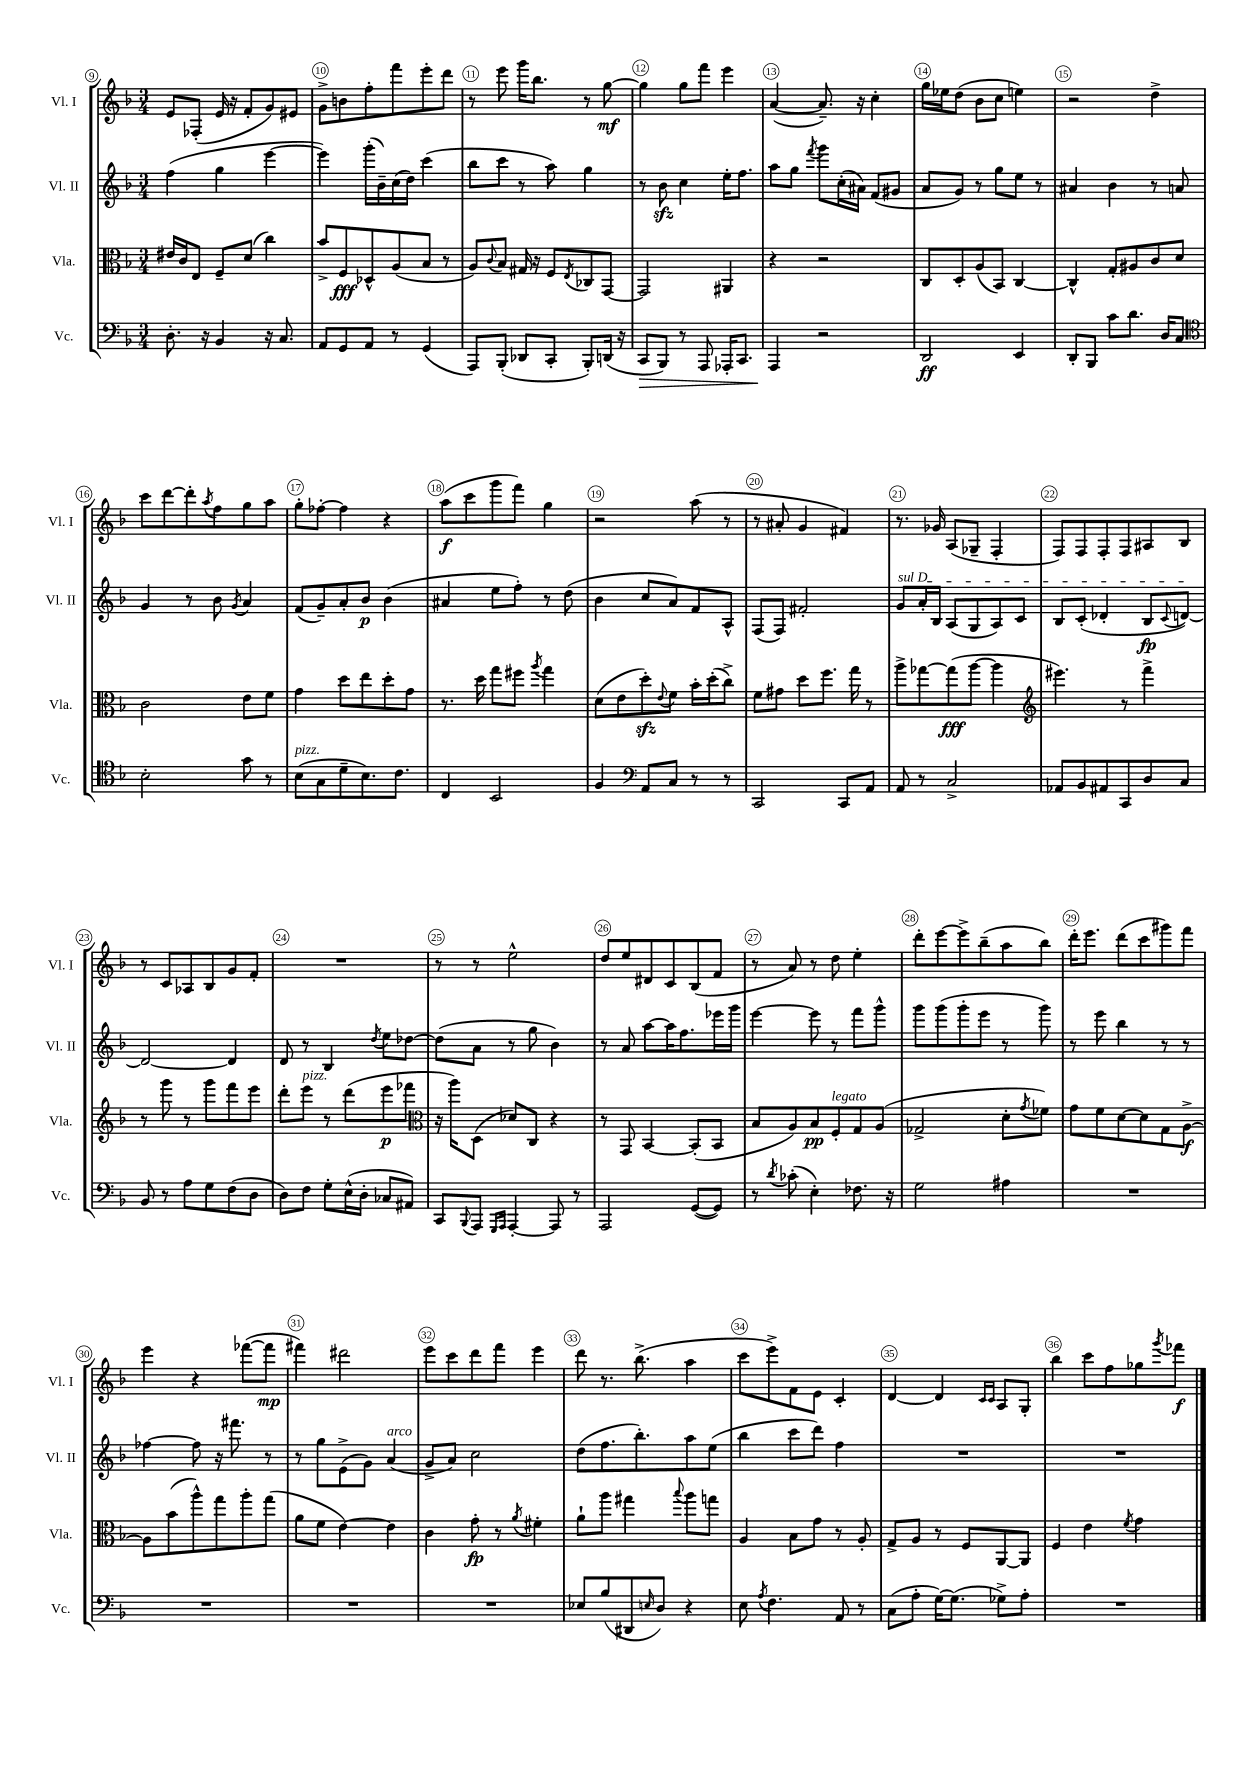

**kern	**dynam	**kern	**dynam	**kern	**dynam	**kern	**dynam
*part4	*part4	*part3	*part3	*part2	*part2	*part1	*part1
*staff4	*staff4	*staff3	*staff3	*staff2	*staff2	*staff1	*staff1
*I"Vc.	*	*I"Vla.	*	*I"Vl. II	*	*I"Vl. I	*
*I'Vc.	*	*I'Vla.	*	*I'Vl. II	*	*I'Vl. I	*
*clefF4	*	*clefC3	*	*clefG2	*	*clefG2	*
*k[b-]	*	*k[b-]	*	*k[b-]	*	*k[b-]	*
*M3/4	*	*M3/4	*	*M3/4	*	*M3/4	*
=9	=9	=9	=9	=9	=9	=9	=9
8.D'\	.	16e#X/LL	.	(4ff\	.	8e/L	.
.	.	16c/J	.	.	.	.	.
.	.	8E/J	.	.	.	(8F-X'/J	.
16r	.	.	.	.	.	.	.
4BB-/	.	8F~/L	.	4gg\	.	16e/	.
.	.	.	.	.	.	16r	.
.	.	(8d/J	.	.	.	8f'/L	.
16r	.	4cc\)	.	[4eee\	.	8g/)	.
8.C/	.	.	.	.	.	.	.
.	.	.	.	.	.	8e#X/J	.
=10	=10	=10	=10	=10	=10	=10	=10
8AA/L	.	8b-^/L	.	4eee\])	.	8g^\L	.
8GG/	.	8F/	fff	.	.	8bn\	.
8AA/J	.	8D-X^^/	.	(16ggg'\LL	.	8ff'\	.
.	.	.	.	16b-~\)	.	.	.
8r	.	(8A/	.	(16cc\	.	8fff\	.
.	.	.	.	16dd\JJ)	.	.	.
(4GG/	.	8B-/J	.	(4ccc\	.	8eee'\	.
.	.	8r	.	.	.	8ddd\J	.
=11	=11	=11	=11	=11	=11	=11	=11
8AAA/L)	.	8A/L)	.	8bb-\L	.	8r	.
.	.	8qqc/	.	.	.	.	.
(8BBB-'/J	.	8B-/J	.	8ccc\J	.	8eee\	.
8DD-X/L	.	16G#X/	.	8r	.	16ggg\KL	.
.	.	16r	.	.	.	8.bb-\J	.
8CC'/J	.	8F/L	.	8aa\)	.	.	.
.	.	8qE/	.	.	.	.	.
8BBB-'/L)	.	8C-X/	.	4gg\	.	8r	.
(16DDn/Jk	.	[8GG/J	.	.	.	[8gg\	mf
16r	.	.	.	.	.	.	.
=12	=12	=12	=12	=12	=12	=12	=12
!	!LO:HP:b	!	!	!	!	!	!
8CC/L	>	2GG/]	.	8r	.	4gg\]	.
8BBB-/J)	.	.	.	8b-zz\	.	.	.
8r	.	.	.	4cc\	.	8gg\L	.
8AAA/	.	.	.	.	.	8fff\J	.
16AAA-X'/KL	.	4AA#X/	.	16ee'\KL	.	4eee\	.
8.CC/J	.	.	.	8.ff\J	.	.	.
=13	=13	=13	=13	=13	=13	=13	=13
4AAA/	.	4r	.	8aa\L	.	([4a/	.
.	.	.	.	8gg\J	.	.	.
.	.	.	.	8qfff/	.	.	.
2r	]	2r	.	8ggg\L	.	8.a~/])	.
.	.	.	.	(16cc'\L	.	.	.
.	.	.	.	16a#X\JJ)	.	16r	.
.	.	.	.	(8f/L	.	4cc'\	.
.	.	.	.	8g#X/J	.	.	.
=14	=14	=14	=14	=14	=14	=14	=14
2DD/	ff	8C/L	.	8a/L	.	16gg\LL	.
.	.	.	.	.	.	16ee-X\J	.
.	.	8D'/	.	8g/J)	.	(8dd\J	.
.	.	(8A/	.	8r	.	8b-\L	.
.	.	8BB-/J)	.	8gg\L	.	8cc\J	.
4EE/	.	[4C/	.	8ee\J	.	4een\)	.
.	.	.	.	8r	.	.	.
=15	=15	=15	=15	=15	=15	=15	=15
8DD'/L	.	4C^^/]	.	4a#X/	.	2r	.
8BBB-/J	.	.	.	.	.	.	.
8c\L	.	8G'/L	.	4b-\	.	.	.
8.d\J	.	8A#X/	.	.	.	.	.
.	.	8c/	.	8r	.	4dd^\	.
16D/KL	.	.	.	.	.	.	.
8C/J	.	8d/J	.	8an/	.	.	.
!!LO:LB:g=z
=16	=16	=16	=16	=16	=16	=16	=16
*clefC4	*	*	*	*	*	*	*
2B-'\	.	2c\	.	4g/	.	8ccc\L	.
.	.	.	.	.	.	[8ddd\	.
.	.	.	.	8r	.	8ddd'\]	.
.	.	.	.	.	.	8qaa/	.
.	.	.	.	8b-\	.	8ff\	.
.	.	.	.	8qg/	.	.	.
8g\	.	8e\L	.	4a/	.	8gg\	.
8r	.	8f\J	.	.	.	8aa\J	.
=17	=17	=17	=17	=17	=17	=17	=17
!LO:TX:a:i:t=pizz.	!	!	!	!	!	!	!
(8B-\L	.	4g\	.	(8f/L	.	8gg'\L	.
8G\	.	.	.	8g~/)	.	[8ff-X'\J	.
8d~\	.	8dd\L	.	8a'/	.	4ff-\]	.
8.B-\)	.	8ee\	.	8b-/J	p	.	.
.	.	8dd'\	.	(4b-\	.	4r	.
8.c\J	.	.	.	.	.	.	.
.	.	8g\J	.	.	.	.	.
=18	=18	=18	=18	=18	=18	=18	=18
4C/	.	8.r	.	4a#X/	.	(8aa\L	f
.	.	.	.	.	.	8ccc\	.
.	.	16dd\	.	.	.	.	.
2BB-/	.	8gg\L	.	8ee\L	.	8ggg\	.
.	.	8ff#X\J	.	8ff'\J)	.	8fff\J)	.
.	.	8qaa/	.	.	.	.	.
.	.	4gg\	.	8r	.	4gg\	.
.	.	.	.	(8dd\	.	.	.
=19	=19	=19	=19	=19	=19	=19	=19
4F/	.	(8d\L	.	4b-\	.	2r	.
.	.	8e\	.	.	.	.	.
*clefF4	*	*	*	*	*	*	*
8AA/L	.	8ddzz'\)	.	8cc/L	.	.	.
.	.	8qqe/	.	.	.	.	.
8C/J	.	8f\J	.	8a/)	.	.	.
8r	.	16b-'\LL	.	8f/	.	(8aa\	.
.	.	(16dd'\J	.	.	.	.	.
8r	.	8cc^\J)	.	8A^^/J	.	8r	.
=20	=20	=20	=20	=20	=20	=20	=20
2CC/	.	8f\L	.	(8F/L	.	8r	.
.	.	8g#X\J	.	8F/J)	.	8a#X'/	.
.	.	8dd\L	.	2f#X'/	.	4g/	.
.	.	8.ff\J	.	.	.	.	.
8CC/L	.	.	.	.	.	4f#X/)	.
.	.	16gg\	.	.	.	.	.
8AA/J	.	8r	.	.	.	.	.
=21	=21	=21	=21	=21	=21	=21	=21
!	!	!	!	!LO:TX:a:i:t=sul D	!	!	!
8AA/	.	8aa^\L	.	8g/L	.	8.r	.
8r	.	[8gg-X\	.	16a'/L	.	.	.
.	.	.	.	16B-/JJ	.	16g-X/	.
2C^/	.	(8gg-\]	fff	(8A/L	.	(8A/L	.
.	.	[8aa\J	.	8G/	.	8G-X~/J	.
.	.	4aa\]	.	8A/)	.	4F'/	.
.	.	.	.	8c/J	.	.	.
=22	=22	=22	=22	=22	=22	=22	=22
*	*	*clefG2	*	*	*	*	*
8AA-X/L	.	4.eee#X\)	.	8B-/L	.	8F/L)	.
8BB-/	.	.	.	(8c'/J	.	8F/	.
8AA#X/	.	.	.	4d-X'/	.	8F'/	.
8CC/	.	8r	.	.	.	8F/	.
8D/	.	4fff^\	.	8B-/L	fp	8A#X/	.
.	.	.	.	8qqc/	.	.	.
8C/J	.	.	.	[8dn/J)	.	8B-/J	.
!!LO:LB:g=z
=23	=23	=23	=23	=23	=23	=23	=23
8BB-/	.	8r	.	2d/_	.	8r	.
8r	.	8ggg\	.	.	.	8c/L	.
8A\L	.	8r	.	.	.	8A-X/	.
8G\	.	8ggg\L	.	.	.	8B-/	.
(8F\	.	8fff\	.	4d/]	.	8g/	.
8D\J	.	8eee\J	.	.	.	8f'/J	.
=24	=24	=24	=24	=24	=24	=24	=24
8D\L)	.	8ddd'\L	.	8d/	.	2.r	.
!	!	!LO:TX:a:i:t=pizz.	!	!	!	!	!
8F\J	.	8eee\J	.	8r	.	.	.
8G'\L	.	8r	.	4B-/	.	.	.
(16E^^\L	.	(8ddd\L	.	.	.	.	.
16D'\JJ	.	.	.	.	.	.	.
.	.	.	.	8qdd/	.	.	.
8C-X/L	.	8eee\	p	8ee\L	.	.	.
8AA#X/J)	.	8fff-X\J	.	[8dd-X\J	.	.	.
=25	=25	=25	=25	=25	=25	=25	=25
*	*	*clefC3	*	*	*	*	*
8CC/L	.	16r	.	(8dd-\L]	.	8r	.
.	.	16aa\KL)	.	.	.	.	.
8qqBBB-/	.	.	.	.	.	.	.
8AAA/J	.	(8D\J	.	8a\J	.	8r	.
16qqGGG/LL	.	.	.	.	.	.	.
16qqAAA/JJ	.	.	.	.	.	.	.
[4AAA'/	.	8d-X/L)	.	8r	.	2ee^^\	.
.	.	8C/J	.	8gg\	.	.	.
8AAA/]	.	4r	.	4b-\)	.	.	.
8r	.	.	.	.	.	.	.
=26	=26	=26	=26	=26	=26	=26	=26
2AAA/	.	8r	.	8r	.	8dd/L	.
.	.	8GG/	.	8a/	.	8ee/	.
.	.	[4BB-/	.	[8aa\L	.	8d#X/	.
.	.	.	.	16aa\K]	.	8c/	.
.	.	.	.	8.ff\	.	.	.
([8GG/L	.	(8BB-'/L]	.	.	.	(8B-/	.
8GG/J])	.	8BB-/J	.	16eee-X\L	.	8f/J	.
.	.	.	.	16ggg\JJ	.	.	.
=27	=27	=27	=27	=27	=27	=27	=27
8r	.	8B-/L	.	[4eee\	.	8r	.
8qd/	.	.	.	.	.	.	.
(8c-X'\	.	8A/)	.	.	.	8a/)	.
4E'\)	.	8B-/	pp	8eee\]	.	8r	.
!	!	!LO:TX:a:i:t=legato	!	!	!	!	!
.	.	8F'/	.	8r	.	8dd\	.
8.F-X\	.	8G/	.	8fff\L	.	4ee'\	.
.	.	(8A/J	.	8ggg^^\J	.	.	.
16r	.	.	.	.	.	.	.
=28	=28	=28	=28	=28	=28	=28	=28
2G\	.	2G-X^/	.	8ggg\L	.	8ddd'\L	.
.	.	.	.	(8ggg\	.	[8eee\	.
.	.	.	.	8ggg'\	.	8eee^\]	.
.	.	.	.	8eee\J	.	(8bb-~\	.
4A#X\	.	8d'\L	.	8r	.	8aa\	.
.	.	8qg/	.	.	.	.	.
.	.	8f-X\J)	.	8ggg\)	.	8bb-\J)	.
=29	=29	=29	=29	=29	=29	=29	=29
2.r	.	8g\L	.	8r	.	16ddd'\KL	.
.	.	.	.	.	.	8.eee\J	.
.	.	8f\	.	8eee\	.	.	.
.	.	[8d\	.	4bb-\	.	(8ddd\L	.
.	.	8d\]	.	.	.	8ccc\	.
.	.	8G\	.	8r	.	8ggg#X\)	.
.	.	[8A^\J	f	8r	.	8fff\J	.
!!LO:LB:g=z
=30	=30	=30	=30	=30	=30	=30	=30
2.r	.	8A\L]	.	[4ff-X\	.	4eee\	.
.	.	(8b-\	.	.	.	.	.
.	.	8aa^^\)	.	8ff-\]	.	4r	.
.	.	8gg\	.	16r	.	.	.
.	.	.	.	8.fff#X\	.	.	.
.	.	8aa'\	.	.	.	([8fff-X\L	.
.	.	(8gg\J	.	8r	.	8fff-\J]	mp
=31	=31	=31	=31	=31	=31	=31	=31
2.r	.	8a\L	.	8r	.	4fff#X\)	.
.	.	8f\J	.	8gg\L	.	.	.
.	.	[4e\)	.	(8e^\	.	2ddd#X\	.
.	.	.	.	8g\J)	.	.	.
!	!	!	!	!LO:TX:a:i:t=arco	!	!	!
.	.	4e\]	.	(4a/	.	.	.
=32	=32	=32	=32	=32	=32	=32	=32
2.r	.	4c\	.	8g^/L	.	8eee\L	.
.	.	.	.	8a/J)	.	8ccc\	.
.	.	8g'\	fp	2cc\	.	8ddd\	.
.	.	8r	.	.	.	8fff\J	.
.	.	8qa/	.	.	.	.	.
.	.	4f#X'\	.	.	.	4eee\	.
=33	=33	=33	=33	=33	=33	=33	=33
8E-X/L	.	8a`\L	.	(8dd\L	.	8ddd\	.
(8B-/	.	8aa\J	.	8.ff\	.	8.r	.
8DD#X/	.	4gg#X\	.	.	.	.	.
.	.	.	.	8.bb-'\)	.	(8.bb-^\	.
16qqEn/	.	.	.	.	.	.	.
8D/J)	.	.	.	.	.	.	.
.	.	8qqbb-/	.	.	.	.	.
4r	.	8aa\L	.	8aa\	.	4aa\	.
.	.	8ggn\J	.	(8ee\J	.	.	.
=34	=34	=34	=34	=34	=34	=34	=34
8E\	.	4A/	.	4bb-\	.	8ccc\L	.
8qA/	.	.	.	.	.	.	.
4.F\	.	.	.	.	.	8eee^\)	.
.	.	8B-\L	.	8ccc\L	.	8f\	.
.	.	8g\J	.	8ddd\J)	.	8e\J	.
8AA/	.	8r	.	4ff\	.	4c'/	.
8r	.	8A'/	.	.	.	.	.
=35	=35	=35	=35	=35	=35	=35	=35
(8C\L	.	8G^/L	.	2.r	.	[4d/	.
8A'\J	.	8A/J	.	.	.	.	.
[16G\KL)	.	8r	.	.	.	4d/]	.
(8.G\J]	.	.	.	.	.	.	.
.	.	8F/L	.	.	.	.	.
.	.	.	.	.	.	16qqc/LL	.
.	.	.	.	.	.	16qqc/JJ	.
8G-X^\L)	.	[8AA/	.	.	.	8A/L	.
8A'\J	.	8AA/J]	.	.	.	8G'/J	.
=36	=36	=36	=36	=36	=36	=36	=36
2.r	.	4F/	.	2.r	.	4bb-\	.
.	.	4e\	.	.	.	8ccc\L	.
.	.	.	.	.	.	8ff\	.
.	.	8qf/	.	.	.	.	.
.	.	4g\	.	.	.	8gg-X\	.
.	.	.	.	.	.	8qggg/	.
.	.	.	.	.	.	8fff-X\J	f
==	==	==	==	==	==	==	==
*-	*-	*-	*-	*-	*-	*-	*-
